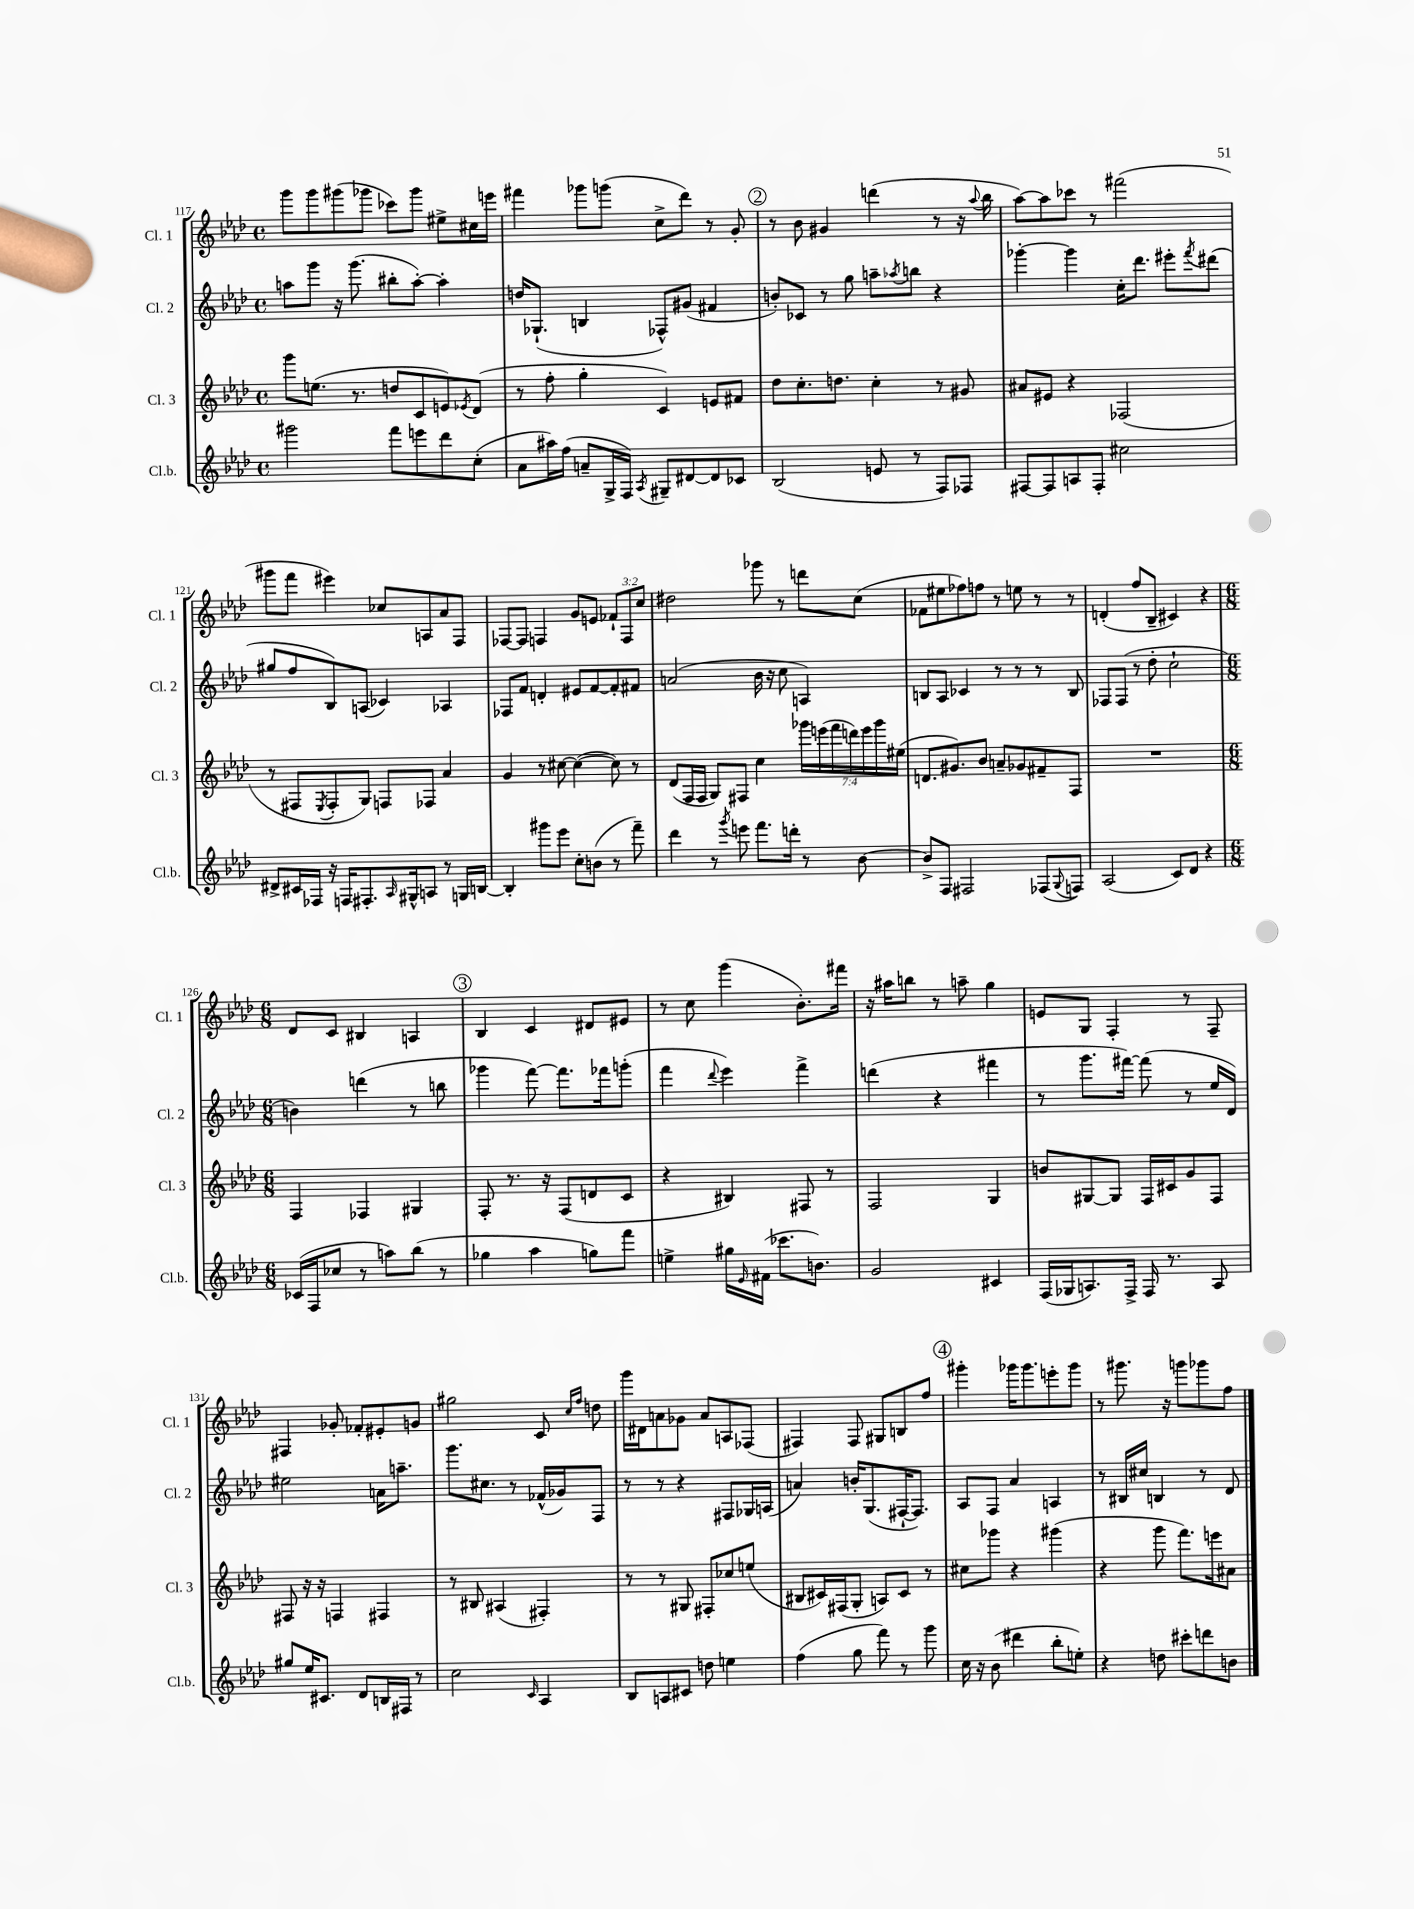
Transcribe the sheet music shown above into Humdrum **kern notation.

**kern	**kern	**kern	**kern
*staff4	*staff3	*staff2	*staff1
*clefG2	*clefG2	*clefG2	*clefG2
*k[b-e-a-d-]	*k[b-e-a-d-]	*k[b-e-a-d-]	*k[b-e-a-d-]
*M4/4	*M4/4	*M4/4	*M4/4
*met(c)	*met(c)	*met(c)	*met(c)
2ggg#	8ggg	8aa	8ggg
.	(8.ee	8ggg	8ggg
.	.	16r	(8ggg#
.	8.r	(8.ggg	.
.	.	.	8ggg-
8fff	8dd	8bb#'	8ccc-)
8eee	8c	[8aa')	8ggg-
8ddd-	8e)	4aa']	8ee#^
.	8qe-	.	.
(8cc'	(8d-	.	16cc#
.	.	.	16eee
=	=	=	=
8a-	8r	16dd	4fff#
.	.	(8.G-`	.
16aa#)	8ff'	.	.
(16ff	.	.	.
8a~	4gg'	4B	8ggg-
16G^	.	.	(8ggg
16F)	.	.	.
8qA-	.	.	.
8G#~	4c)	8F-^^)	8cc^
[8d#	.	(8g#	8ddd-)
8d#]	8e	4f#	8r
8c-	8f#	.	8g'
=	=	=	=
(2B-	8dd-	8b')	8r
.	8.cc'	8c-	8b-
.	.	8r	4g#
.	8.dd	.	.
.	.	8gg	.
8e	4cc'	8aa~	(4ddd
.	.	8qaa-	.
8r	.	8bb	.
8F)	8r	4r	8r
8F-	8g#	.	16r
.	.	.	8qqaa-
.	.	.	16bb-
=	=	=	=
[8F#	8a#	[4ggg-'	[8aa-)
8F#]	8e#	.	8aa-]
8A	4r	4ggg-]	8ccc-
8F#'	.	.	8r
2cc#	(2F-	16cc'	(2fff#
.	.	8.ddd-	.
.	.	8eee#'	.
.	.	8qfff	.
.	.	(8ddd#	.
=	=	=	=
8d#^	8r	8gg#	8ggg#
16c#	8F#	8ff	8fff
16F-	.	.	.
.	8qE-	.	.
16r	8F#'	8B-)	4eee#)
16F	.	.	.
8.F#'	8G)	(8A	.
.	8F	4c-)	8cc-
16qqA-	.	.	.
16G#^^	.	.	.
8A	8F-	.	8A
8r	4a-	4A-	8a-
16G	.	.	8F
[16B	.	.	.
=	=	=	=
4B']	4g	8F-	[8F-
.	.	8f	8F-]
8ggg#	8r	4d'	4F
8eee-	[8cc#	.	.
8cc'	(4cc#_	8e#	8g
(8b	.	[8f	8e
8r	8cc#])	8f']	12f-`
.	.	.	12F
8fff~)	8r	8f#	.
.	.	.	12cc
=	=	=	=
4ddd-	(8d-	(2a	2dd#
.	16F	.	.
.	16F	.	.
8r	8G)	.	.
8qggg	.	.	.
8eee	8F#	.	.
8.fff	4cc	16b-	8ggg-
.	.	16r	.
.	.	8cc	8r
16ddd'	.	.	.
8r	28ggg-	4A)	8ddd
.	(28eee	.	.
.	28fff	.	.
.	28ddd)	.	.
[8b-	.	.	(8cc
.	28eee	.	.
.	28ggg-	.	.
.	(28ee#	.	.
=	=	=	=
8b-^]	8.d	8B	8f-
8F	.	8A-	8ee#
.	8.g#)	.	.
2F#	.	4c-	8ff-)
.	8b-	.	8ff
.	8a~	8r	8r
.	8g-	8r	8ee
(8F-	8f#~	8r	8r
8qqG	.	.	.
8F)	8F	8B	8r
=	=	=	=
(2A-	1r	8F-	(4d'
.	.	(8F-	.
.	.	8r	8ff
.	.	8dd-'	8B-~
8c)	.	2cc`	4c#)
8d-	.	.	.
4r	.	.	4r
=	=	=	=
*M6/8	*M6/8	*M6/8	*M6/8
(16c-	4F	4b)	8d-
16F	.	.	.
8cc-	.	.	8c
8r	4F-	(4ddd	4B#
8aa)	.	.	.
(8bb-	4G#	8r	4A
8r	.	8bb	.
=	=	=	=
4gg-	8F'	4ggg-	4B-
.	8.r	.	.
4aa-	.	[8fff)	4c
.	16r	.	.
.	(8F	8.fff]	.
8gg)	8d	.	8d#
.	.	16fff-	.
8fff	8c	(8ggg'	8e#
=	=	=	=
4ee^	4r	4fff	8r
.	.	.	8cc
.	.	8qqddd-	.
16gg#	4B#)	4eee-)	(4ggg
16qqe-	.	.	.
(16f#	.	.	.
8.ccc-	.	.	.
.	8F#	4fff^	8.b-')
8.b)	.	.	.
.	8r	.	.
.	.	.	16fff#
=	=	=	=
2g	2F	(4ddd	16r
.	.	.	16aa#
.	.	.	8bb
.	.	4r	8r
.	.	.	8aa~
4c#	4G	4fff#	4gg
=	=	=	=
(16F	8b	8r	8e
16G-	.	.	.
8.A)	[8G#	8.ggg	8G
.	8G#]	.	4F'
16F^	.	[16fff#)	.
16F	16F	(8fff#]	.
8.r	16c#	.	.
.	8g	8r	8r
8A	8F	16ee-	8F~
.	.	16d-)	.
=	=	=	=
8gg#	8F#	2ee#	4F#
16ee-	16r	.	.
8.c#	16r	.	.
.	4F	.	8g-'
8d-	.	.	8f-'
16B	4F#	16a	8e#'
16F#	.	8.aa~	.
8r	.	.	8g
=	=	=	=
2cc	8r	8.ggg	2gg#
.	8B#	.	.
.	.	8.cc#	.
.	(4A#	.	.
.	.	8r	.
16qqc	.	.	.
4A-	4F#')	(16f-^^	8c
.	.	16g-)	.
.	.	.	16qqcc
.	.	.	16qqff
.	.	8F	8dd
=	=	=	=
8B-	8r	8r	16ggg
.	.	.	16d#
8A	8r	8r	8a
8c#	8G#	4r	8g-
8dd	8F#'	.	8a
4ee	8cc-	8F#	8A
.	(8ee	16G-	(8F-
.	.	(16A	.
=	=	=	=
(4ff	8B#	4a)	4F#)
.	16c#)	.	.
.	(16F#	.	.
8gg	8G'	16b'	8F#
.	.	(8.G	.
8fff)	8A)	.	8G#
8r	8c#	[16F#`	8B
.	.	8.F#])	.
8ggg	8r	.	8ff
=	=	=	=
16cc	8cc#	8A-	4ggg#'
16r	.	.	.
(8b-	8ggg-	8F	.
4ddd#	4r	4a-	16ggg-
.	.	.	8.ggg-
8bb-'	(4ggg#	4A	8eee'
8ee')	.	.	8ggg-
=	=	=	=
4r	4r	8r	8r
.	.	16B#	8.ggg#
.	.	16cc#	.
8dd	8ggg	4B	.
.	.	.	16r
8ccc#'	8.fff)	.	8ggg
8ddd	.	8r	8ggg-
.	16eee	.	.
8b	8a#	8d-	8ff
==	==	==	==
*-	*-	*-	*-
